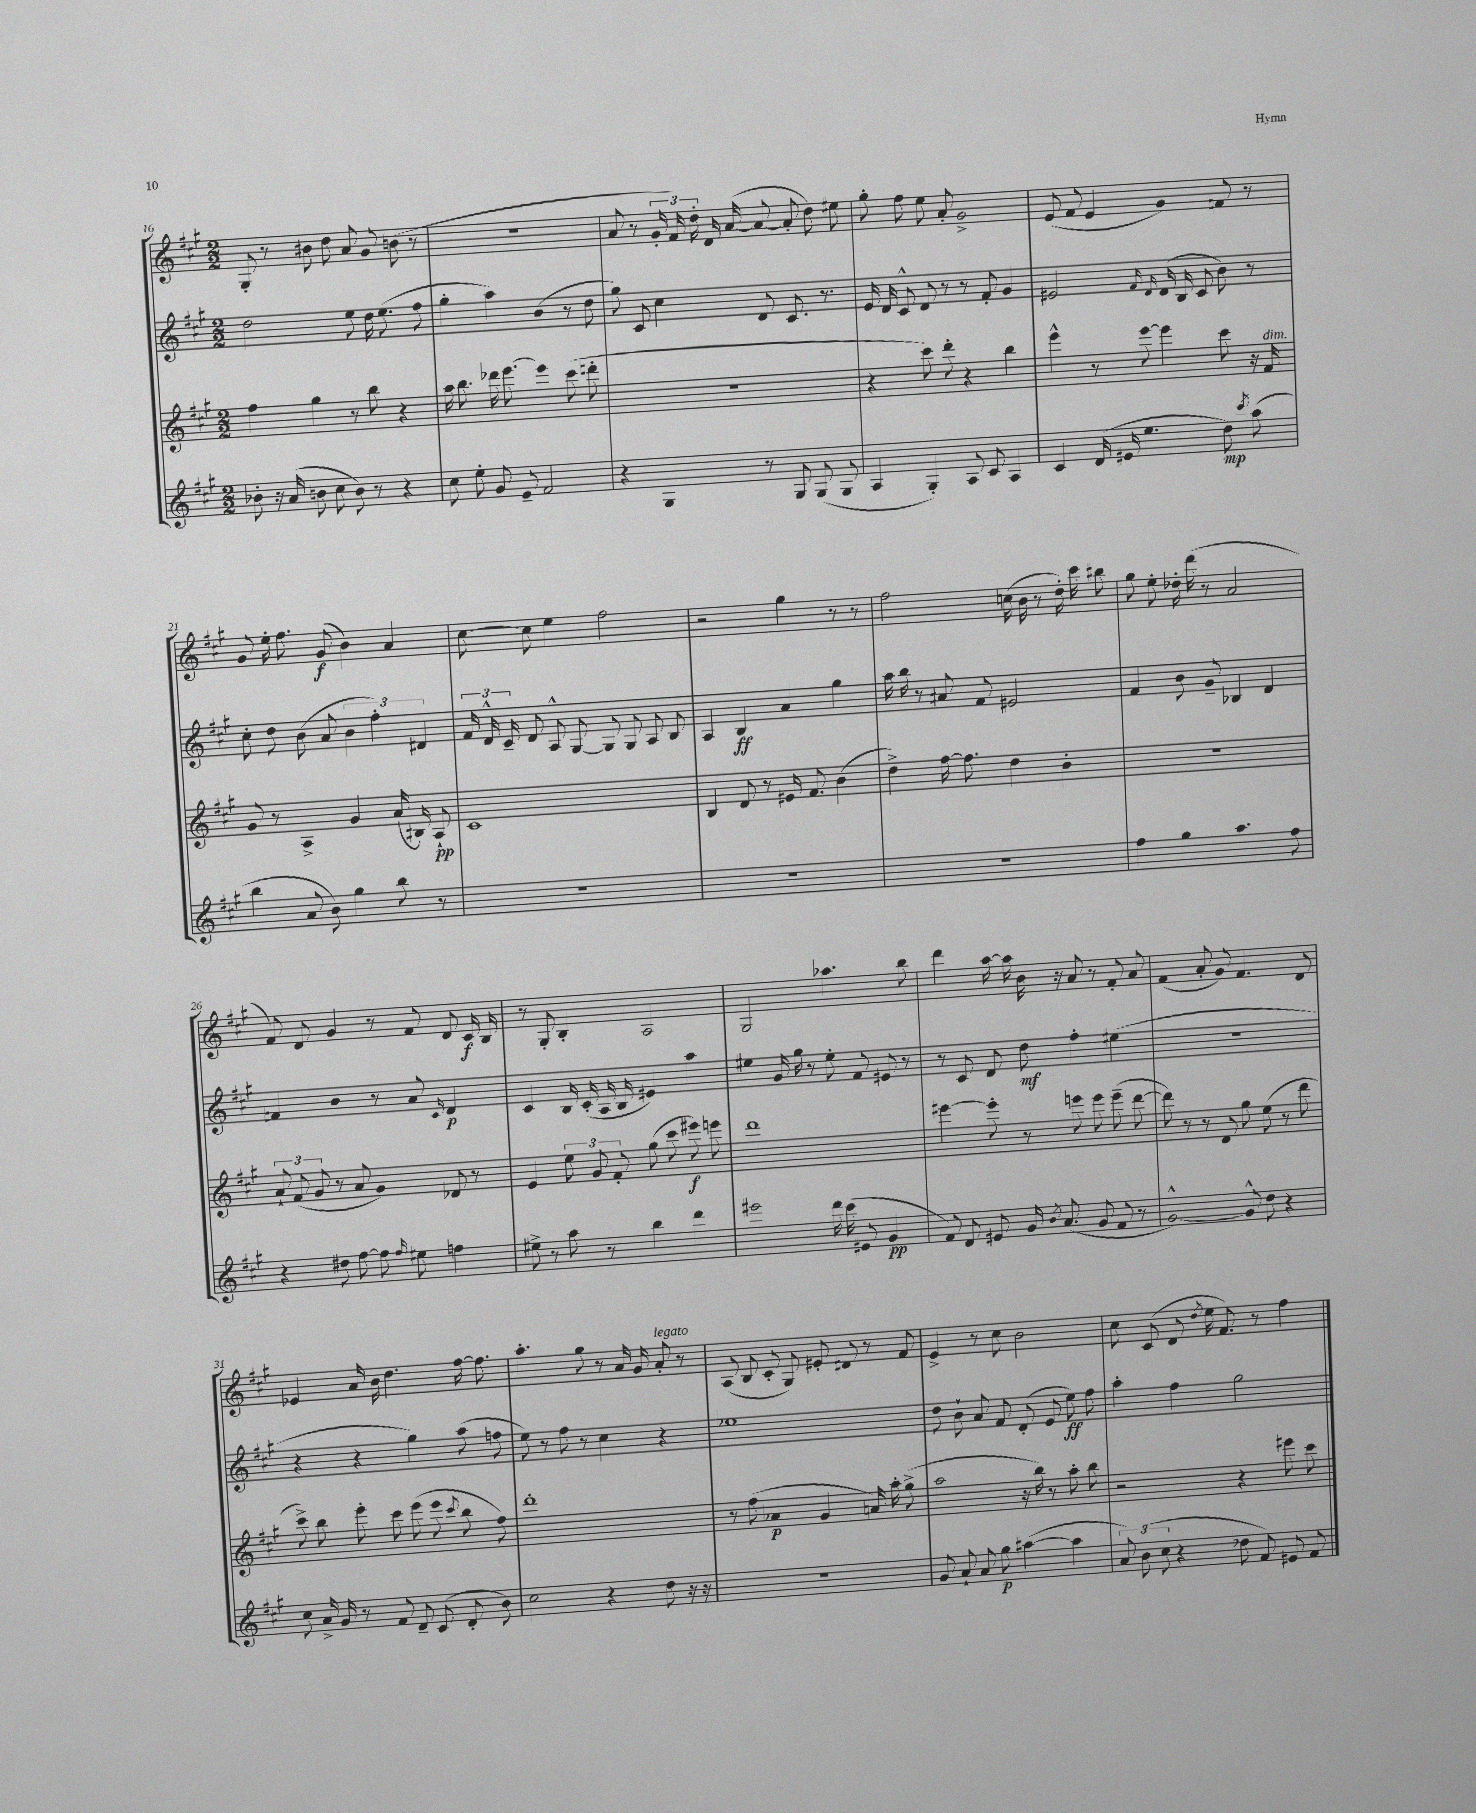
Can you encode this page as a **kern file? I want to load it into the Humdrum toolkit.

**kern	**kern	**kern	**kern
*staff4	*staff3	*staff2	*staff1
*clefG2	*clefG2	*clefG2	*clefG2
*k[f#c#g#]	*k[f#c#g#]	*k[f#c#g#]	*k[f#c#g#]
*M2/2	*M2/2	*M2/2	*M2/2
8b-'\	4ff#\	2dd\	8G#'/
16r	.	.	8r
(16a/	.	.	.
8b\	4gg#\	.	8b#\
8cc#\	.	.	8dd\
8b\)	8r	8ee\	8a/
8r	8bb\	16dd\	8g#/
.	.	(8.ee\	.
4r	4r	.	(8b\
.	.	8ff#\	8r
=	=	=	=
8cc#\	16aa\	4gg#'\	1r
.	8.bb\	.	.
8ee'\	.	.	.
8g#/	16ddd-\	4aa\)	.
.	[8.eee\	.	.
8e~/	.	.	.
2f#/	4eee\]	(4b\	.
.	(8ccc#\	8r	.
.	8ddd'\	8dd\	.
=	=	=	=
4r	1r	8gg#\)	8a/
.	.	8c#/	8r
4G#/	.	4cc#\	24g#'/
.	.	.	24f#/)
.	.	.	24dd'\
.	.	.	16d/
.	.	.	([16a/
8r	.	8d/	8a/_
8G#/	.	8.c#/	8a'/]
(8G#/	.	.	8dd\)
.	.	8.r	.
8G#/	.	.	8ee#\
=	=	=	=
4A/	4r	16e/	8gg#'\
.	.	16d/	.
.	.	8c#^^/	8ff#\
4G#'/)	8ccc#\)	8d/	8ee\
.	8ddd'\	8r	8a'/
8A/	4r	8r	2g#^/
8c#/	.	8f#'/	.
4A/	4bb\	4g#/	.
=	=	=	=
4c#/	4eee^^\	2e#/	(8e/
.	.	.	8f#/
(16d/	8r	.	4e/
16e#/	.	.	.
4.ee\	[8eee\	.	.
.	.	16qqf#/	.
.	.	16qqd/	.
.	4eee\]	(16d/	4g#/)
.	.	16B/	.
.	.	8c#/	.
8dd\)	8ccc#\	8b\)	8f/
8qccc#/	.	.	.
(8aa\	16r	8r	8r
.	16f#/	.	.
=	=	=	=
4bb\	8g#/	8cc#'\	8g#/
.	8r	8dd\	16ee'\
.	.	.	8.ff#\
8a/	4A^/	(8b\	.
8b\)	.	8a/	(8g#/
4gg#\	4g#/	6b\	4b\)
.	.	6ff#'\)	.
8bb\	(16a/	.	4a/
.	16B#/)	.	.
.	.	6d#/	.
8r	8A`/	.	.
=	=	=	=
1r	1c#	24f#/	[8cc#\
.	.	24d^^/	.
.	.	24c#~/	.
.	.	8d/	8cc#\]
.	.	8A^^/	4ee\
.	.	[8G#/	.
.	.	8G#/]	2ff#\
.	.	8G#/	.
.	.	8A/	.
.	.	8B/	.
=	=	=	=
1r	4B/	4A/	2r
.	8d/	4B/	.
.	8r	.	.
.	16e#/	4a/	4gg#\
.	8.f#/	.	.
.	(4b\	4gg#\	8r
.	.	.	8r
=	=	=	=
1r	4dd^\)	16aa\	2ff#\
.	.	16bb\	.
.	.	8r	.
.	[16ff#\	8a#/	.
.	8.ff#\]	.	.
.	.	8f#/	.
.	4dd\	2e#/	(16cc\
.	.	.	16b\
.	.	.	8r
.	4b'\	.	16dd'\)
.	.	.	16ccc#\
.	.	.	8bb#\
=	=	=	=
4ff#\	1r	4f#/	8gg#\
.	.	.	8ee'\
4gg#\	.	8b\	16dd-'\
.	.	.	(16ddd\
.	.	8g#~/	8r
4.aa\	.	4B-/	2a/
.	.	4d/	.
8ff#\	.	.	.
=	=	=	=
4r	12a`/	4f/	8f#/)
.	(12f#/	.	.
.	.	.	8d/
.	12g#/	.	.
8dd#\	8r	4b\	4g#/
[8ff#\	8a/	.	.
8ff#\]	4g#/)	8r	8r
16qqff#/	.	.	.
8ee#\	.	8a/	8f#/
.	.	16qqc#/	.
4ff\	8d-/	4d/	8d/
.	8r	.	16c#/
.	.	.	16B/
=	=	=	=
8ee#^\	4e/	4c#/	8r
8r	.	.	8G#'/
8aa\	12ee\	16B/	4B'/
.	.	(16c#'/	.
.	12g#/	.	.
8r	.	16A/	.
.	12f#'/	.	.
.	.	16B/	.
4bb\	(8gg#\	4e#/)	2A/
.	8ccc#\	.	.
4ddd\	8eee#\)	4aa\	.
.	8eee\	.	.
=	=	=	=
2eee#\	1ddd	4ee#\	2G#/
.	.	16g#/	.
.	.	16gg#\	.
.	.	8r	.
16ddd\	.	8ee#'\	4.aa-\
(16ccc#\	.	.	.
8e#/	.	8f#/	.
4g#/	.	8e#/	.
.	.	8r	8bb\
=	=	=	=
8f#/)	[4eee#\	8r	4ddd\
8d/	.	8c#/	.
8e#/	8eee#'\]	8d/	[16aa\
.	.	.	16aa\]
16g#/	8r	8dd\	16b\
8qb/	.	.	.
(8.a/	.	.	16r
.	8eee\	4ff#'\	8a/
8g#/	8eee\	.	8r
8f#/	(8eee~\	(4ee#\	8f#'/
8r	[8ddd\	.	8a/
=	=	=	=
[2g#^^/)	8ddd\])	1r	(4f#/
.	8r	.	.
.	8r	.	8a'/
.	8d/	.	8g#/)
8g#^^/]	8gg#\	.	4.f#/
8dd\	(8ee\	.	.
4r	8r	.	.
.	8ddd\	.	8d/
=	=	=	=
8cc#\	8ccc#^\)	4r	4e-/
16a^/	8bb\	.	.
16g#/	.	.	.
8r	8eee'\	4r	16a/
.	.	.	16b\
8f#/	8ccc#\	.	4.dd\
8d~/	(8eee\	4gg#\)	.
(8c#/	8eee\	.	.
.	8qccc#/	.	.
8d'/	8bb\	(8aa\	[16ff#\
.	.	.	8.ff#\]
8b\)	8ff#\)	8ff\	.
=	=	=	=
2cc#\	1ddd'	8ee\)	4.aa'\
.	.	8r	.
.	.	8ff#\	.
.	.	8r	8gg#\
4r	.	4cc#\	8r
.	.	.	16a/
.	.	.	16g#/
8dd\	.	4r	8a'/
16r	.	.	8r
16r	.	.	.
=	=	=	=
1r	8r	1ee-	(8A/
.	(8ff#\	.	8B/
.	4a-/	.	8c#'/
.	.	.	8G#/)
.	4g#/	.	8e#'/
.	.	.	8d#/
.	16a/)	.	8r
.	16aa'\	.	.
.	(8gg#^\	.	8f#/
=	=	=	=
8g#/	2aa\	8dd\	4e^/
8a`/	.	8b`\	.
8a/	.	8a/	8r
8gg#\	.	8f#/	8cc#\
([4aa#\	16r	(8d'/	2b\
.	16bb\)	.	.
.	8r	8e/	.
4aa#\]	8aa'\	8ee\)	.
.	8bb\	8ff#\	.
=	=	=	=
12a/)	2r	4aa'\	8cc#\
(12b\	.	.	.
.	.	.	(8c#/
12cc#\	.	.	.
4r	.	4ff#\	8d/
.	.	.	8qdd/
.	.	.	16ee\
.	.	.	8.f#/)
8dd-\	4r	2gg#\	.
8f#/)	.	.	8r
8e#/	8eee#\	.	4ff#\
8f#/	8ccc#\	.	.
==	==	==	==
*-	*-	*-	*-
